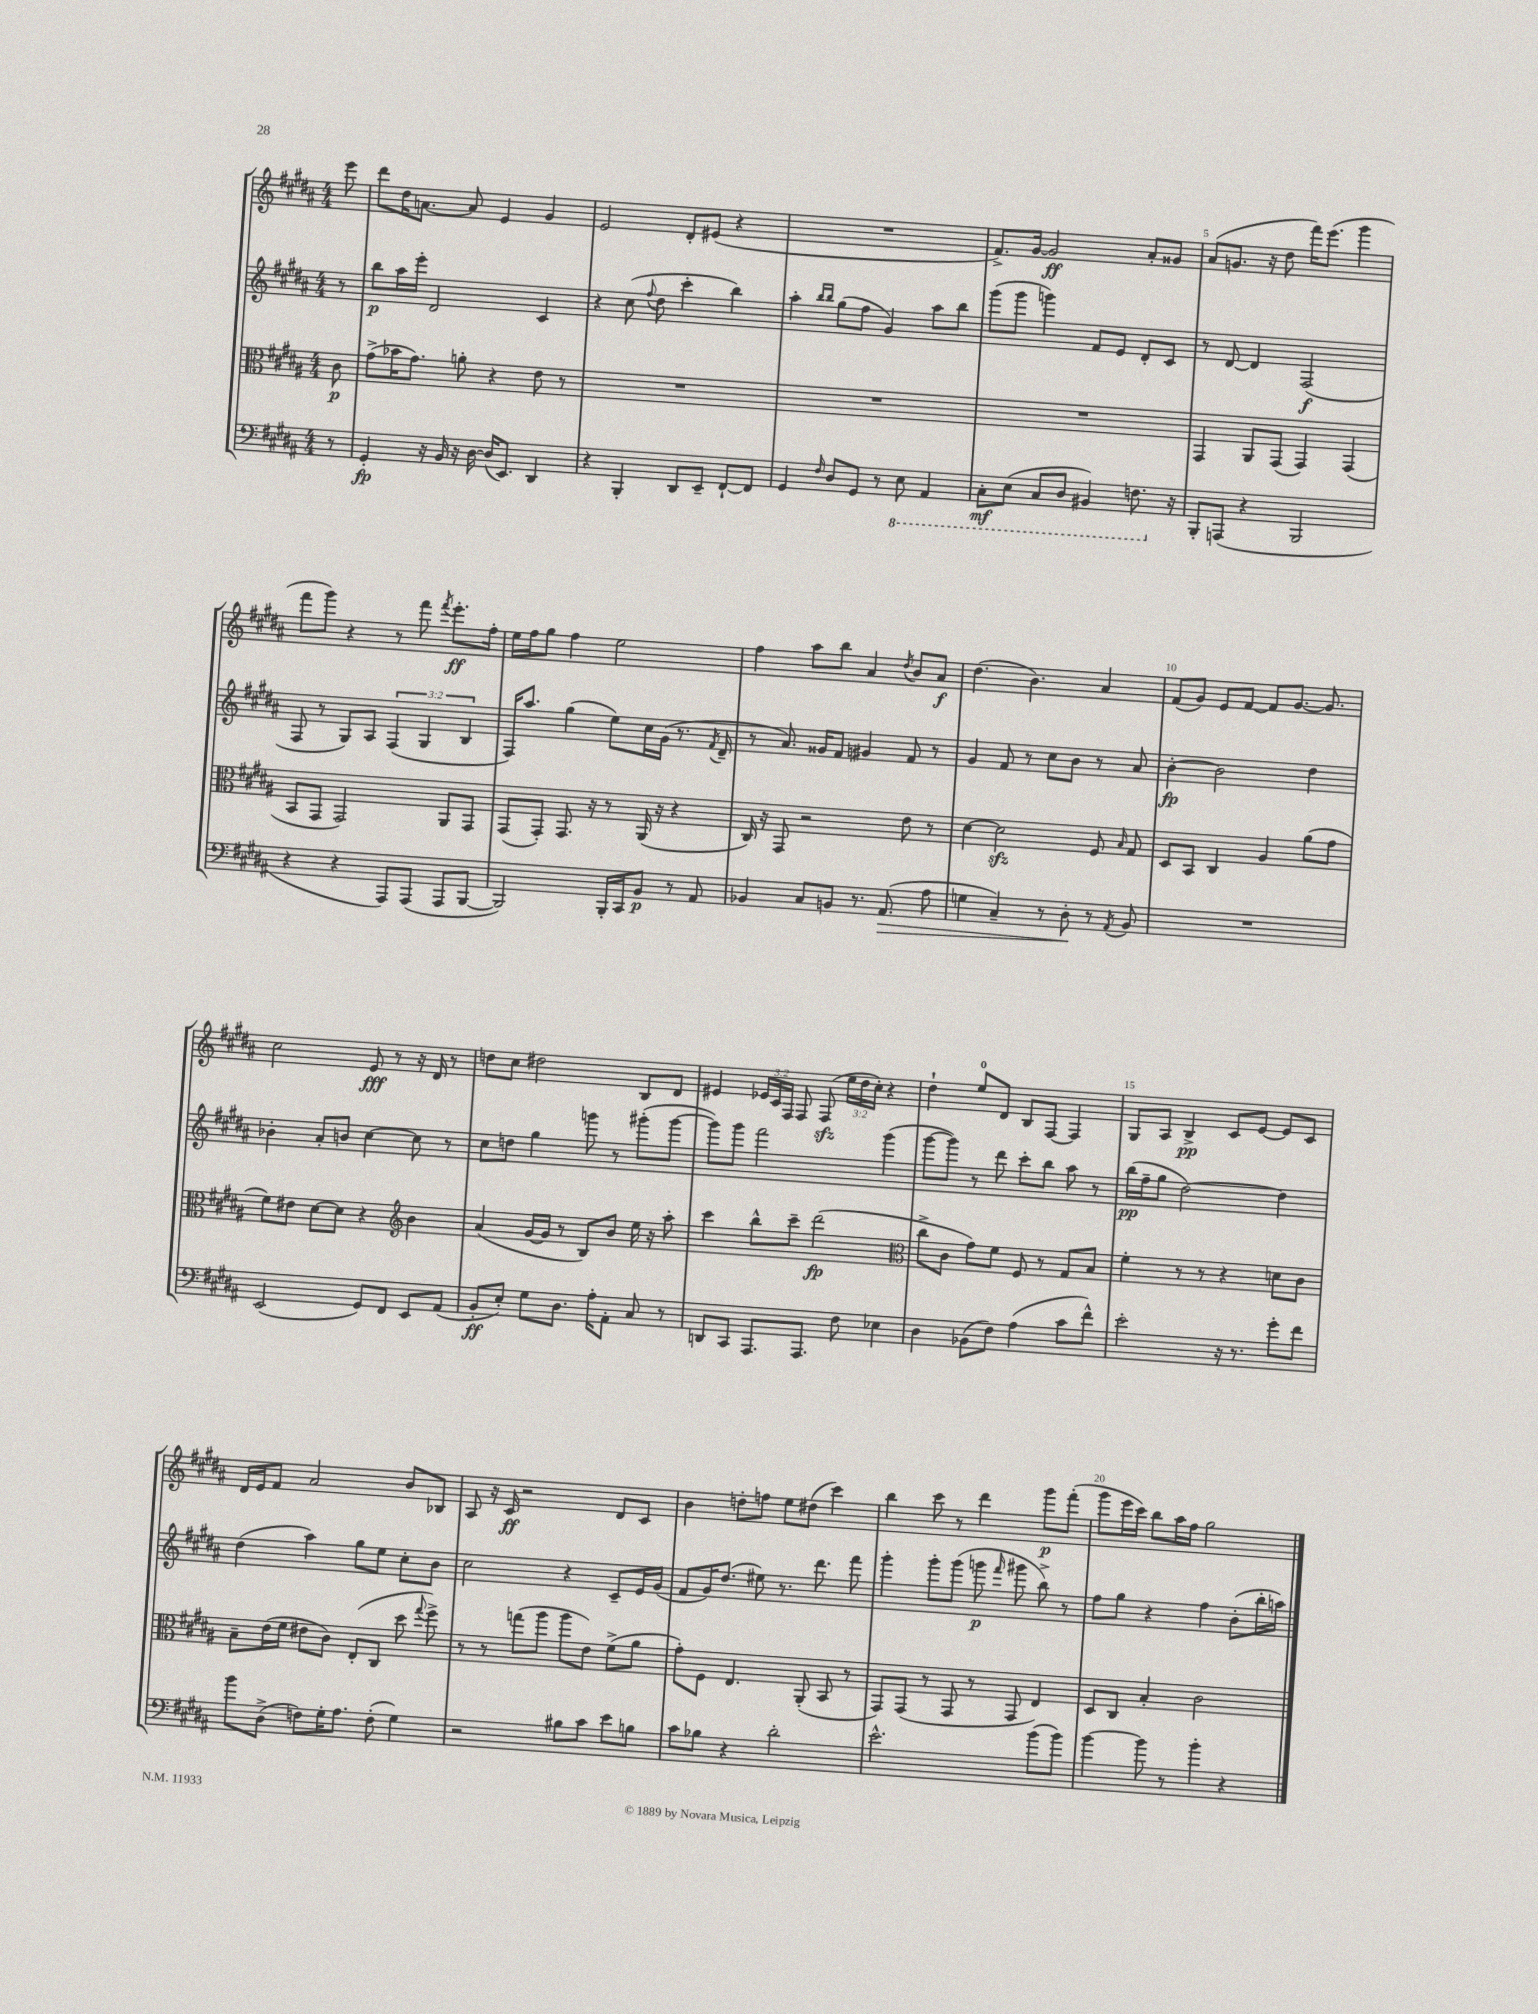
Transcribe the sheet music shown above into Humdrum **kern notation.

**kern	**dynam	**kern	**dynam	**kern	**dynam	**kern	**dynam
*part4	*part4	*part3	*part3	*part2	*part2	*part1	*part1
*staff4	*staff4	*staff3	*staff3	*staff2	*staff2	*staff1	*staff1
*clefF4	*	*clefC3	*	*clefG2	*	*clefG2	*
*k[f#c#g#d#a#]	*	*k[f#c#g#d#a#]	*	*k[f#c#g#d#a#]	*	*k[f#c#g#d#a#]	*
*M4/4	*	*M4/4	*	*M4/4	*	*M4/4	*
=	=	=	=	=	=	=	=
8r	.	8c#\	p	8r	.	8eee\	.
=1	=1	=1	=1	=1	=1	=1	=1
4GG#'/	fp	(8g#^\L	.	8bb\L	p	8ddd#\L	.
.	.	16b-X\K	.	16aa#\L	.	16dd#\K	.
.	.	8.g#\J)	.	16eee'\JJ	.	[8.an\J	.
16r	.	.	.	2d#/	.	.	.
16BB/	.	.	.	.	.	.	.
16r	.	8an'\	.	.	.	8a/]	.
[16D#\	.	.	.	.	.	.	.
(16D#/KL]	.	4r	.	.	.	4e/	.
8.EE/J)	.	.	.	.	.	.	.
4DD#/	.	8e\	.	4c#/	.	4g#/	.
.	.	8r	.	.	.	.	.
=2	=2	=2	=2	=2	=2	=2	=2
4r	.	1r	.	4r	.	2e/	.
4BBB'/	.	.	.	(8cc#\	.	.	.
.	.	.	.	8qqff#/	.	.	.
.	.	.	.	8dd#\	.	.	.
8DD#/L	.	.	.	4ccc#'\	.	8d#'/L	.
8EE~/J	.	.	.	.	.	(8e#X/J	.
[8FF#`/L	.	.	.	4bb\)	.	4r	.
8FF#/J]	.	.	.	.	.	.	.
=3	=3	=3	=3	=3	=3	=3	=3
4GG#/	.	1r	.	4aa#'\	.	1r	.
.	.	.	.	16qqbb/LL	.	.	.
16qqF#/	.	.	.	16qqbb/JJ	.	.	.
8D#/L	.	.	.	(8gg#\L	.	.	.
8GG#/J	.	.	.	8ff#\J	.	.	.
8r	.	.	.	4g#/)	.	.	.
*8ba	*	*	*	*	*	*	*
8EE\	.	.	.	.	.	.	.
4AAA#/	.	.	.	8aa#\L	.	.	.
.	.	.	.	8bb\J	.	.	.
=4	=4	=4	=4	=4	=4	=4	=4
8CC#'\L	mf	1r	.	(8ggg#\L	.	8.f#^/L)	.
(8EE\J	.	.	.	8ggg#\J	.	.	.
.	.	.	.	.	.	[16g#/Jk	.
8CC#/L	.	.	.	4gggn\)	.	2g#/]	ff
8DD#/J	.	.	.	.	.	.	.
4BBB#X/)	.	.	.	8f#/L	.	.	.
.	.	.	.	8e/J	.	.	.
8.FFn\	.	.	.	8d#'/L	.	8a#'/L	.
.	.	.	.	8c#/J	.	8g##X/J	.
*X8ba	*	*	*	*	*	*	*
16r	.	.	.	.	.	.	.
=5	=5	=5	=5	=5	=5	=5	=5
8BBB'/L	.	4GG#/	.	8r	.	(8a#/L	.
(8AAAn/J	.	.	.	[8d#/	.	8.gn/J	.
4r	.	8AA#/L	.	4d#/]	.	.	.
.	.	.	.	.	.	16r	.
.	.	(8GG#/J	.	.	.	8dd#\	.
2BBB/	.	4GG#/)	.	(2F#/	f	16fff#\KL)	.
.	.	.	.	.	.	(8.eee\J	.
.	.	(4GG#/	.	.	.	4ggg#\	.
!!LO:LB:g=z
=6	=6	=6	=6	=6	=6	=6	=6
4r	.	8BB/L	.	8F#/	.	8fff#\L	.
.	.	8GG#/J	.	8r	.	8ggg#\J)	.
4r	.	2GG#/)	.	8G#/L)	.	4r	.
.	.	.	.	8A#/J	.	.	.
8AAA#/L)	.	.	.	(6F#/	.	8r	.
(8AAA#/J	.	.	.	.	.	8fff#\	.
.	.	.	.	6G#/	.	.	.
.	.	.	.	.	.	8qfff#/	.
8AAA#/L	.	8AA#/L	.	.	.	8.eee'\L	ff
.	.	.	.	6B/	.	.	.
[8BBB/J	.	8GG#/J	.	.	.	.	.
.	.	.	.	.	.	16ff#'\Jk	.
=7	=7	=7	=7	=7	=7	=7	=7
2BBB/])	.	(8GG#/L	.	16F#/KL)	.	16ee\LL	.
.	.	.	.	8.aa#/J	.	16ff#\J	.
.	.	8GG#'/J)	.	.	.	8gg#\J	.
.	.	8.GG#/	.	(4gg#\	.	4ff#\	.
.	.	16r	.	.	.	.	.
16BBB'/LL	.	8r	.	8ee\L)	.	2ee\	.
16CC#/J	.	.	.	.	.	.	.
8BB/J	p	(16AA#/	.	16cc#\L	.	.	.
.	.	16r	.	(16g#\JJ	.	.	.
8r	.	4r	.	8.r	.	.	.
8AA#/	.	.	.	.	.	.	.
.	.	.	.	8qf#/	.	.	.
.	.	.	.	16d#~/	.	.	.
=8	=8	=8	=8	=8	=8	=8	=8
4BB-X/	.	16C#/)	.	8r	.	4ff#\	.
.	.	16r	.	.	.	.	.
.	.	8GG#/	.	8.a#/)	.	.	.
8C#/L	.	2r	.	.	.	8aa#\L	.
.	.	.	.	16g##X/KL	.	.	.
8BBn/J	.	.	.	8f#/J	.	8bb\J	.
8.r	.	.	.	4g#X/	.	4a#/	.
!	!LO:HP:b	!	!	!	!	!	!
(8.AA#/	>	.	.	.	.	.	.
.	.	.	.	.	.	8qdd#/	.
.	.	8e\	.	8f#/	.	8b/L	.
8A#\	.	8r	.	8r	.	8a#/J	f
=9	=9	=9	=9	=9	=9	=9	=9
4Gn\	.	[4d#\	.	4g#/	.	(4.dd#\	.
4C#~/)	.	2d#zz\]	.	8f#/	.	.	.
.	.	.	.	8r	.	4.b\)	.
8r	.	.	.	8cc#\L	.	.	.
8D#'\	.	.	.	8b\J	.	.	.
8r	]	8F#/	.	8r	.	4a#/	.
8qAA#/	.	16qqB/	.	.	.	.	.
8BB/	.	8G#/	.	8a#/	.	.	.
=10	=10	=10	=10	=10	=10	=10	=10
1r	.	8D#/L	.	[4b'\	fp	(8f#/L	.
.	.	8BB/J	.	.	.	8g#/J)	.
.	.	4C#/	.	2b\]	.	8e/L	.
.	.	.	.	.	.	[8f#/J	.
.	.	4A#/	.	.	.	8f#/L]	.
.	.	.	.	.	.	[8.g#/J	.
.	.	(8a#\L	.	4dd#\	.	.	.
.	.	.	.	.	.	8.g#/]	.
.	.	8g#\J	.	.	.	.	.
!!LO:LB:g=z
=11	=11	=11	=11	=11	=11	=11	=11
(2EE/	.	8f#\L)	.	4b-X'\	.	2cc#\	.
.	.	8e#X\J	.	.	.	.	.
.	.	[8d#\L	.	8a#'/L	.	.	.
.	.	8d#\J]	.	8bn/J	.	.	.
8GG#/L)	.	4r	.	[4cc#\	.	8e/	fff
8FF#/J	.	.	.	.	.	8r	.
*	*	*clefG2	*	*	*	*	*
8EE/L	.	4b\	.	8cc#\]	.	16r	.
.	.	.	.	.	.	16d#/	.
(8AA#/J	.	.	.	8r	.	8r	.
=12	=12	=12	=12	=12	=12	=12	=12
8BB'/L	ff	(4a#/	.	8cc#\L	.	8ddn\L	.
8E'/J)	.	.	.	8ddn\J	.	8cc#\J	.
8G#\L	.	[16g#/LL	.	4gg#\	.	2dd#X\	.
.	.	16g#/JJ]	.	.	.	.	.
8.D#\J	.	8r	.	.	.	.	.
.	.	8B/L)	.	8gggn\	.	.	.
16A#'\KL	.	.	.	.	.	.	.
8AA#'\J	.	8b/J	.	8r	.	.	.
8C#/	.	16ee\	.	(8ggg#X'\L	.	8B/L	.
.	.	16r	.	.	.	.	.
8r	.	8aa#'\	.	[8ggg#\J	.	8d#/J	.
=13	=13	=13	=13	=13	=13	=13	=13
8DDn/L	.	4ccc#\	.	8ggg#\L])	.	4e#X/	.
8CC#/J	.	.	.	8ggg#\J	.	.	.
8.AAA#/L	.	8bb^^\L	.	2fff#\	.	24e-X/LL	.
.	.	.	.	.	.	24c#/	.
.	.	.	.	.	.	24F#/JJ	.
.	.	8ccc#~\J	.	.	.	8F#/	.
8.AAA#/J	.	.	.	.	.	.	.
.	.	(2ddd#\	fp	.	.	(8F#zz/	.
8F#\	.	.	.	.	.	24ee\LL	.
.	.	.	.	.	.	24dd#\	.
.	.	.	.	.	.	24cc#'\JJ)	.
4E-X\	.	.	.	(4ggg#\	.	4r	.
=14	=14	=14	=14	=14	=14	=14	=14
*	*	*clefC3	*	*	*	*	*
4D#\	.	8cc#^\L	.	[8ggg#\L	.	4dd#`\	.
.	.	8c#\J	.	8ggg#\J])	.	.	.
(8BB-X\L	.	8g#\L)	.	8r	.	8ee/L	.
8F#\J)	.	8f#\J	.	8ddd#\	.	8d#/J	.
(4A#\	.	8F#/	.	8ccc#'\L	.	8B/L	.
.	.	8r	.	8bb\J	.	[8F#/J	.
8c#\L	.	8G#/L	.	8aa#\	.	4F#/]	.
8f#^^\J)	.	8B/J	.	8r	.	.	.
=15	=15	=15	=15	=15	=15	=15	=15
2e'\	.	4f#'\	.	(16bb\LL	pp	8G#/L	.
.	.	.	.	16ff#~\J	.	.	.
.	.	.	.	8gg#\J	.	8A#/J	.
.	.	8r	.	[2dd#\)	.	4B^/	pp
.	.	8r	.	.	.	.	.
16r	.	4r	.	.	.	8c#/L	.
8.r	.	.	.	.	.	.	.
.	.	.	.	.	.	[8e/J	.
8g#'\L	.	8dn\L	.	4dd#\]	.	8e/L]	.
8f#\J	.	8c#\J	.	.	.	8c#/J	.
!!LO:LB:g=z
=16	=16	=16	=16	=16	=16	=16	=16
8b\L	.	8B~\L	.	(4dd#\	.	16d#/LL	.
.	.	.	.	.	.	16e/J	.
(8D#^\J	.	(16e\L	.	.	.	8f#/J	.
.	.	16f#\JJ	.	.	.	.	.
8Fn\L)	.	8e#X\L	.	4aa#\)	.	2a#/	.
16G#'\K	.	8c#\J)	.	.	.	.	.
8.A#\J	.	.	.	.	.	.	.
.	.	(8E'/L	.	8gg#\L	.	.	.
(8F'\	.	8C#/J	.	8ee\J	.	.	.
4G#\)	.	8dd#\	.	8cc#'\L	.	8b/L	.
.	.	8qqgg#/	.	.	.	.	.
.	.	8ff#^\)	.	8b\J	.	8B-X/J	.
=17	=17	=17	=17	=17	=17	=17	=17
2r	.	8r	.	2cc#\	.	8A#/	.
.	.	8r	.	.	.	16r	.
.	.	.	.	.	.	16c#/	ff
.	.	(8ggn\L	.	.	.	2r	.
.	.	8aa#\J	.	.	.	.	.
8B#X\L	.	8aa#\L	.	4r	.	.	.
8c#\J	.	8e\J)	.	.	.	.	.
8e\L	.	(8f#^\L	.	8c#~/L	.	8d#/L	.
8Bn\J	.	8a#\J	.	16e/L	.	8c#/J	.
.	.	.	.	(16g#/JJ	.	.	.
=18	=18	=18	=18	=18	=18	=18	=18
8c#\L	.	8g#'\L)	.	8f#/L	.	4b\	.
8B-X\J	.	8F#\J	.	16g#/K)	.	.	.
.	.	.	.	(8.dd#/J	.	.	.
4r	.	4.E/	.	.	.	8ddn'\L	.
.	.	.	.	8ee#X\)	.	8ffn\J	.
2d#'\	.	.	.	8.r	.	8ee\L	.
.	.	(8AA#'/	.	.	.	(8dd#X\J	.
.	.	.	.	8.ddd#\	.	.	.
.	.	8BB/	.	.	.	4ccc#\)	.
.	.	8r	.	8fff#\	.	.	.
=19	=19	=19	=19	=19	=19	=19	=19
2.e^^\	.	8GG#/L)	.	4ggg#'\	.	4bb\	.
.	.	(8GG#/J	.	.	.	.	.
.	.	8r	.	8ggg#'\L	.	8ccc#\	.
.	.	8GG#/	.	(8ggg#\J	.	8r	.
.	.	8r	.	8gggn\	p	4ddd#\	.
.	.	.	.	16qqfff#/	.	.	.
.	.	8GG#/	.	8ggg#X\	.	.	.
(8b\L	.	4E/)	.	8bb^\)	.	8ggg#\L	p
8b\J)	.	.	.	8r	.	(8fff#'\J	.
=20	=20	=20	=20	=20	=20	=20	=20
[4b\	.	8D#/L	.	8ff#\L	.	8ggg#\L	.
.	.	8C#/J	.	8gg#\J	.	16eee\L	.
.	.	.	.	.	.	16ccc#\JJ)	.
8b\]	.	4B'/	.	4r	.	8bb\L	.
8r	.	.	.	.	.	16aa#\L	.
.	.	.	.	.	.	16ff#\JJ	.
4b'\	.	2c#\	.	4ff#\	.	2gg#\	.
4r	.	.	.	(8b'\L	.	.	.
.	.	.	.	16bb'\L	.	.	.
.	.	.	.	16aan\JJ)	.	.	.
==	==	==	==	==	==	==	==
*-	*-	*-	*-	*-	*-	*-	*-
